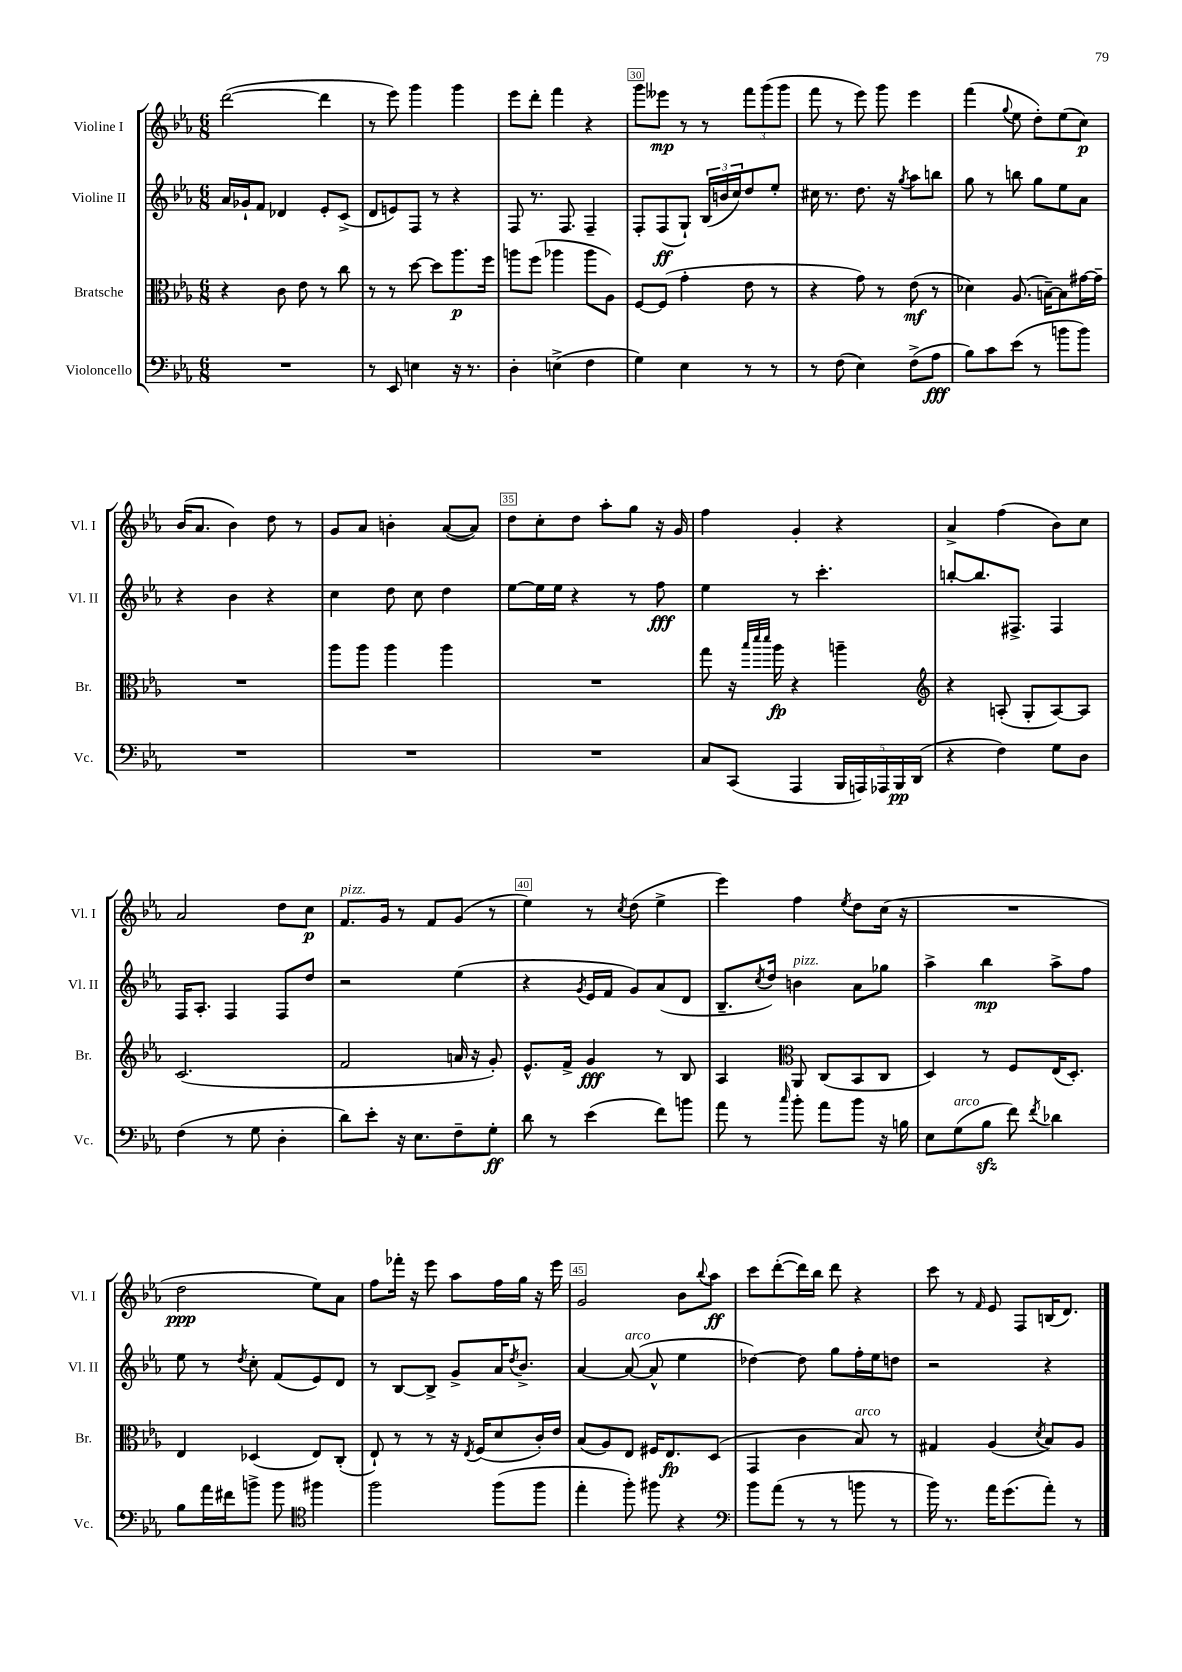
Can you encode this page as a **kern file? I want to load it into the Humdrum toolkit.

**kern	**kern	**kern	**kern
*staff4	*staff3	*staff2	*staff1
*clefF4	*clefC3	*clefG2	*clefG2
*k[b-e-a-]	*k[b-e-a-]	*k[b-e-a-]	*k[b-e-a-]
*M6/8	*M6/8	*M6/8	*M6/8
2.r	4r	16a-	([2ddd
.	.	16g-`	.
.	.	8f	.
.	8c	4d-	.
.	8e-	.	.
.	8r	8e-'	4ddd]
.	8cc	(8c^	.
=	=	=	=
8r	8r	8d	8r
8EE-	8r	8e)	8eee-)
4E	[8dd	8F	4ggg
.	8dd]	8r	.
16r	8.aa-	4r	4ggg
8.r	.	.	.
.	16ff	.	.
=	=	=	=
4D'	8aa	8F	8eee-
.	(8ff	8.r	8ddd'
(4E^	4aa-	.	4fff
.	.	8.F	.
4F	8aa-	4F~	4r
.	8A-)	.	.
=	=	=	=
4G)	[8F	8F'	8ggg
.	(8F]	(8F	8eee--
4E-	4g'	8G`)	8r
.	.	(24B-	8r
.	.	24b	.
.	.	24cc)	.
8r	8e-	8dd	12fff
.	.	.	(12ggg
8r	8r	8ee-'	.
.	.	.	12ggg
=	=	=	=
8r	4r	16cc#	8fff
.	.	8.r	.
(8F	.	.	8r
4E-)	8g)	8.dd	8eee-)
.	8r	.	8ggg
.	.	16r	.
.	.	8qgg	.
(8F^	(8e-	8aa-	4eee-
8A-	8r	8bb	.
=	=	=	=
8B-)	4d-)	8gg	(4fff
8c	.	8r	.
.	.	.	8qqgg
(8e-	(8.A-	8bb	8ee-
8r	.	8gg	8dd')
.	[16B~)	.	.
8b	8B]	8ee-	(8ee-
8b)	[16g#	8a-	8cc)
.	16g#~]	.	.
=	=	=	=
2.r	2.r	4r	(16b-
.	.	.	8.a-
.	.	4b-	4b-)
.	.	4r	8dd
.	.	.	8r
=	=	=	=
2.r	8aa-	4cc	8g
.	8aa-	.	8a-
.	4aa-	8dd	4b'
.	.	8cc	.
.	4aa-	4dd	([8a-
.	.	.	8a-])
=	=	=	=
2.r	2.r	[8ee-	8dd
.	.	16ee-]	8cc'
.	.	16ee-	.
.	.	4r	8dd
.	.	.	8aa-'
.	.	8r	8gg
.	.	8ff	16r
.	.	.	16g
=	=	=	=
8C	8gg	4ee-	4ff
(8CC	16r	.	.
.	32qqbb-	.	.
.	32qqddd	.	.
.	32qqddd	.	.
.	16aa-	.	.
4AAA-	4r	8r	4g'
.	.	4.ccc'	.
20BBB-	4aa~	.	4r
20AAA)	.	.	.
20AAA-	.	.	.
20BBB-	.	.	.
(20DD	.	.	.
=	=	=	=
*	*clefG2	*	*
4r	4r	[8bb'	4a-^
.	.	8.bb]	.
4F)	(8A'	.	(4ff
.	.	8.F#^	.
.	8G'	.	.
8G	[8A)	4F#	8b-)
8D	8A]	.	8cc
=	=	=	=
(4F	(2.c	16F	2a-
.	.	8.A-'	.
8r	.	4F	.
8G	.	.	.
4D'	.	8F	8dd
.	.	8dd	8cc
=	=	=	=
8d)	2f	2r	8.f
8e-'	.	.	.
.	.	.	16g
16r	.	.	8r
8.E-	.	.	.
.	.	.	8f
8F~	16a	(4ee-	(8g
.	16r	.	.
8G'	8g')	.	8r
=	=	=	=
8d	8.e-^^	4r	4ee-)
8r	.	.	.
.	16f^	.	.
.	.	8qg	.
(4e-	4g	16e-	8r
.	.	16f	.
.	.	.	8qcc
.	.	8g)	(8dd
8f)	8r	(8a-	4ee-^
8b	8B-	8d	.
=	=	=	=
8a-	4A-	8.B-~	4eee-)
8r	.	.	.
.	.	8qcc	.
.	.	16dd)	.
*	*clefC3	*	*
16qqcc	.	.	.
8b-'	8AA-	4b	4ff
8a-	(8C	.	.
.	.	.	8qee-
8b-	8BB-	8a-	8dd
16r	8C	8gg-	(16cc
16B	.	.	16r
=	=	=	=
8E-	4D)	4aa-^	2.r
(8G	.	.	.
8B-	8r	4bb-	.
8f)	8F	.	.
8qf	.	.	.
4d-	(16E-	8aa-^	.
.	8.D')	.	.
.	.	8ff	.
=	=	=	=
8B-	4E-	8ee-	2dd
16a-	.	8r	.
16f#	.	.	.
.	.	8qdd	.
8b^	(4D-	8cc'	.
8b	.	(8f	.
*clefC4	*	*	*
4ff#	8E-)	8e-)	8ee-)
.	(8C'	8d	8a-
=	=	=	=
2ff	8E-`)	8r	8ff
.	8r	[8B-	16fff-'
.	.	.	16r
.	8r	8B-^]	8eee-
.	16r	8g^	8aa-
.	8qE-	.	.
.	(16F	.	.
(8ff	8d	16a-	16ff
.	.	8qdd	.
.	.	8.b-^	16gg
8ff	16c')	.	16r
.	16e-	.	16eee-
=	=	=	=
4ee-'	(8B-	[4a-	2g
.	8A-)	.	.
8ff')	8E-	(8a-_	.
8ff#	16F#	8a-^^]	.
.	8.E-	.	.
4r	.	4ee-	8b-
.	.	.	8qqbb-
.	(8D	.	8aa-
=	=	=	=
*clefF4	*	*	*
8b-	4GG	[4dd-)	8ccc
(8a-	.	.	([8ddd'
8r	4c	8dd-]	16ddd])
.	.	.	16bb-
8r	.	8gg	8ddd
8b	8B-)	16ff'	4r
.	.	16ee-	.
8r	8r	8dd	.
=	=	=	=
16b-)	4G#	2r	8ccc
8.r	.	.	.
.	.	.	8r
.	.	.	16qqf
16a-	(4A-	.	8e-
(8.g	.	.	.
.	.	.	8F
.	8qd	.	.
8a-')	8B-)	4r	(16B
.	.	.	8.d)
8r	8A-	.	.
==	==	==	==
*-	*-	*-	*-
